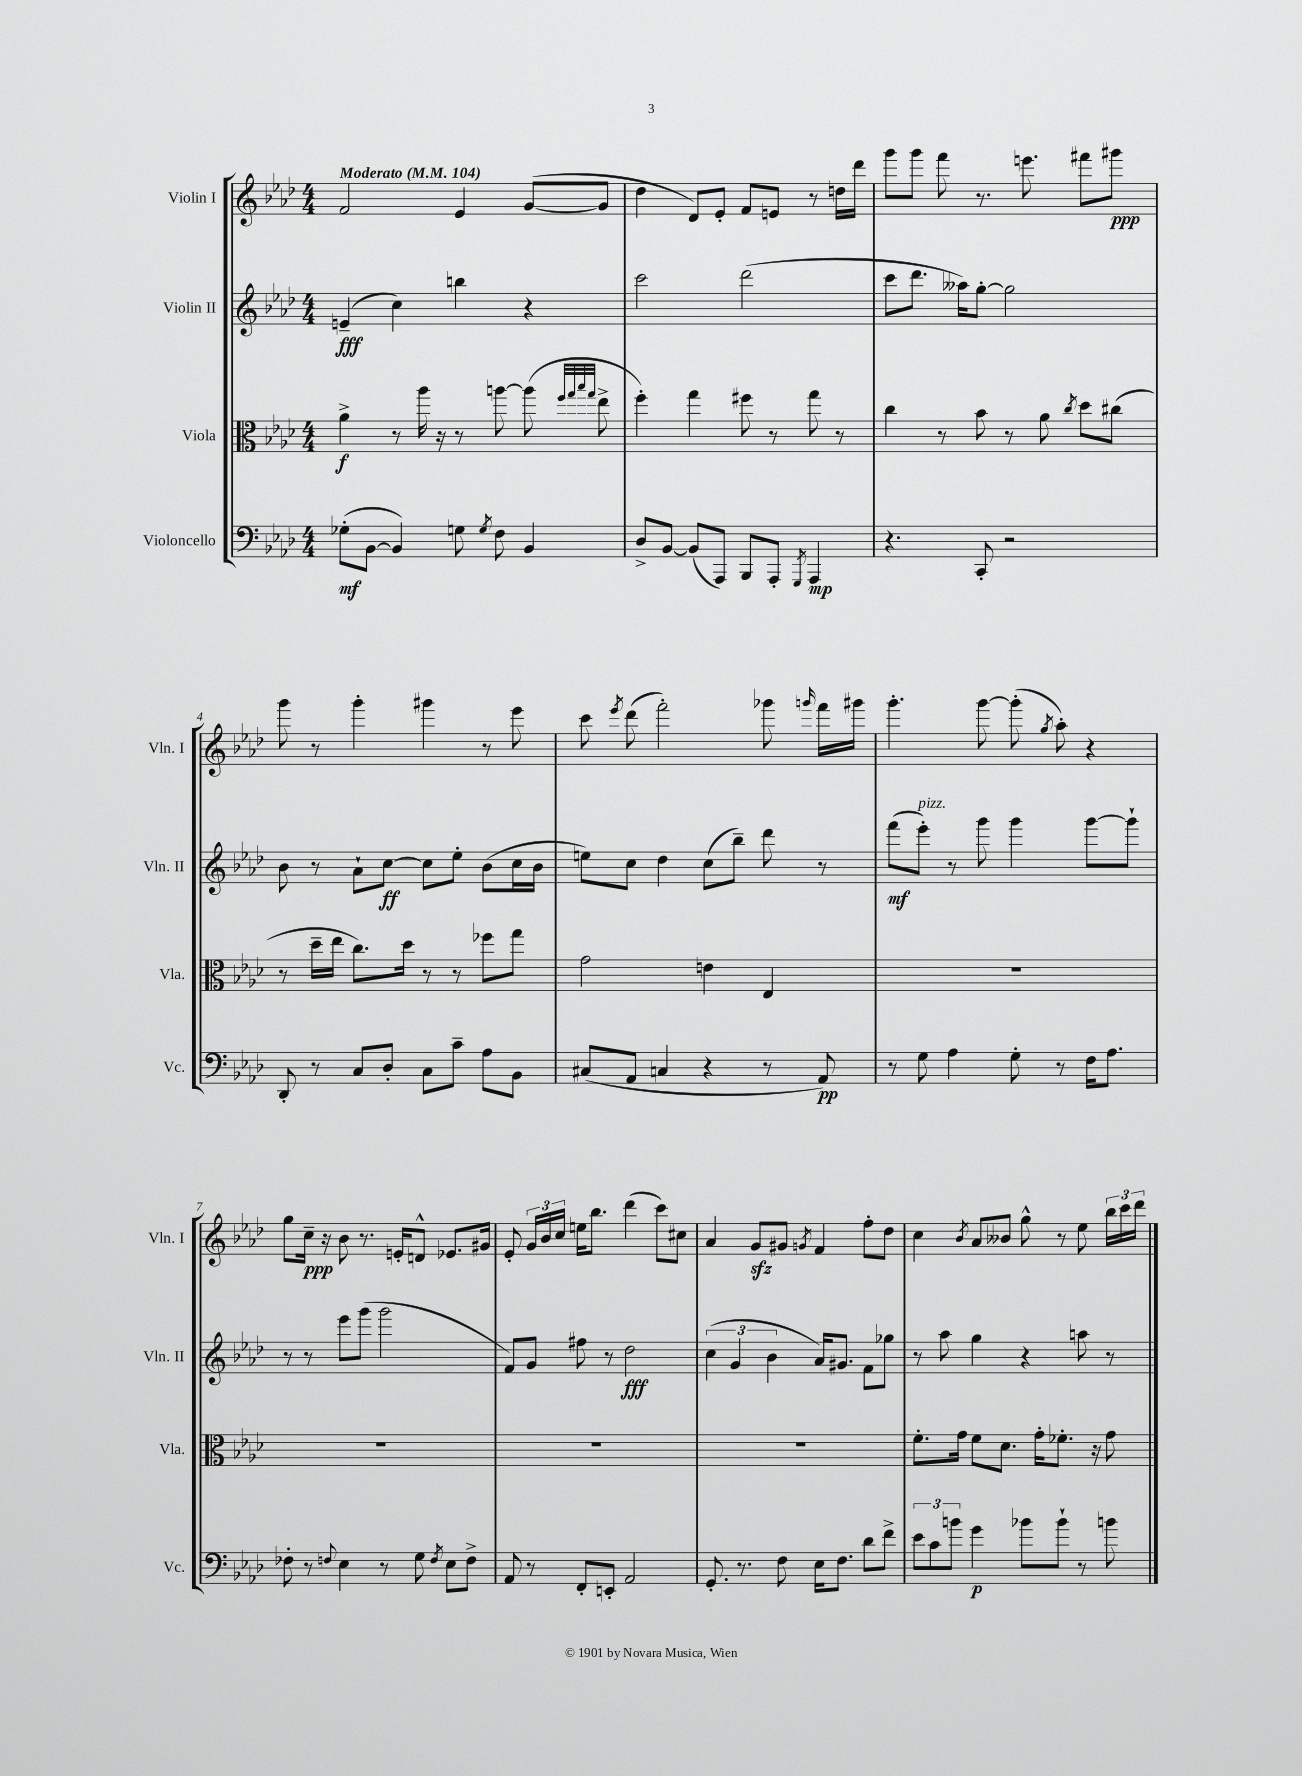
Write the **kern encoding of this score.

**kern	**dynam	**kern	**dynam	**kern	**dynam	**kern	**dynam
*part4	*part4	*part3	*part3	*part2	*part2	*part1	*part1
*staff4	*staff4	*staff3	*staff3	*staff2	*staff2	*staff1	*staff1
*I"Violoncello	*	*I"Viola	*	*I"Violin II	*	*I"Violin I	*
*I'Vc.	*	*I'Vla.	*	*I'Vln. II	*	*I'Vln. I	*
*clefF4	*	*clefC3	*	*clefG2	*	*clefG2	*
*k[b-e-a-d-]	*	*k[b-e-a-d-]	*	*k[b-e-a-d-]	*	*k[b-e-a-d-]	*
*M4/4	*	*M4/4	*	*M4/4	*	*M4/4	*
*MM104	*	*MM104	*	*MM104	*	*MM104	*
=1	=1	=1	=1	=1	=1	=1	=1
!	!	!	!	!	!	!LO:TX:a:B:t=Moderato	!
(8G-X'\L	mf	4a-^\	f	(4en~/	fff	2f/	.
[8BB-\J	.	.	.	.	.	.	.
4BB-/])	.	8r	.	4cc\)	.	.	.
.	.	16aa-\	.	.	.	.	.
.	.	16r	.	.	.	.	.
8Gn\	.	8r	.	4bbn\	.	4e-/	.
8qG/	.	.	.	.	.	.	.
8F\	.	[8aan\	.	.	.	.	.
4BB-/	.	(8aa\]	.	4r	.	([8g/L	.
.	.	32qqff/LLL	.	.	.	.	.
.	.	32qqgg/	.	.	.	.	.
.	.	32qqbb-/	.	.	.	.	.
.	.	32qqgg/JJJ	.	.	.	.	.
.	.	8ee-^\	.	.	.	8g/J]	.
=2	=2	=2	=2	=2	=2	=2	=2
8D-^/L	.	4ff'\)	.	2ccc\	.	4dd-\	.
[8BB-/J	.	.	.	.	.	.	.
(8BB-/L]	.	4gg\	.	.	.	8d-/L)	.
8AAA-/J)	.	.	.	.	.	8e-'/J	.
8BBB-/L	.	8ff#X\	.	(2ddd-\	.	8f/L	.
8AAA-'/J	.	8r	.	.	.	8en/J	.
8qGGG/	.	.	.	.	.	.	.
4AAA-/	mp	8gg\	.	.	.	8r	.
.	.	8r	.	.	.	16ddn\LL	.
.	.	.	.	.	.	16ddd-\JJ	.
=3	=3	=3	=3	=3	=3	=3	=3
4.r	.	4cc\	.	8ccc\L	.	8ggg\L	.
.	.	.	.	8.ddd-\J	.	8ggg\J	.
.	.	8r	.	.	.	8fff\	.
.	.	.	.	16aa--X\KL)	.	.	.
8CC'/	.	8b-\	.	[8gg'\J	.	8.r	.
2r	.	8r	.	2gg\]	.	.	.
.	.	.	.	.	.	8.eeen\	.
.	.	8a-\	.	.	.	.	.
.	.	8qcc/	.	.	.	.	.
.	.	8dd-\L	.	.	.	8fff#X\L	.
.	.	(8cc#X\J	.	.	.	8ggg#X\J	ppp
!!LO:LB:g=z
=4	=4	=4	=4	=4	=4	=4	=4
8DD-'/	.	8r	.	8b-\	.	8ggg\	.
8r	.	16dd-~\LL	.	8r	.	8r	.
.	.	16ee-\JJ	.	.	.	.	.
8C/L	.	8.cc\L)	.	8a-`\L	.	4ggg'\	.
8D-'/J	.	.	.	[8cc\J	ff	.	.
.	.	16dd-\Jk	.	.	.	.	.
8C\L	.	8r	.	8cc\L]	.	4ggg#X\	.
8c~\J	.	8r	.	8ee-'\J	.	.	.
8A-\L	.	8ff-X\L	.	(8b-\L	.	8r	.
8BB-\J	.	8gg\J	.	16cc\L	.	8eee-\	.
.	.	.	.	16b-\JJ	.	.	.
=5	=5	=5	=5	=5	=5	=5	=5
(8C#X/L	.	2g\	.	8een\L)	.	8ccc\	.
.	.	.	.	.	.	8qeee-/	.
8AA-/J	.	.	.	8cc\J	.	(8ddd-\	.
4Cn/	.	.	.	4dd-\	.	2fff'\)	.
4r	.	4en\	.	(8cc\L	.	.	.
.	.	.	.	8bb-~\J)	.	.	.
8r	.	4E-/	.	8ddd-\	.	8ggg-X\	.
.	.	.	.	.	.	16qqgggn/	.
8AA-/)	pp	.	.	8r	.	16fff\LL	.
.	.	.	.	.	.	16ggg#X\JJ	.
=6	=6	=6	=6	=6	=6	=6	=6
8r	.	1r	.	(8fff\L	mf	4.ggg'\	.
!	!	!	!	!LO:TX:a:i:t=pizz.	!	!	!
8G\	.	.	.	8eee-'\J)	.	.	.
4A-\	.	.	.	8r	.	.	.
.	.	.	.	8ggg\	.	[8ggg\	.
8G'\	.	.	.	4ggg\	.	(8ggg'\]	.
.	.	.	.	.	.	8qgg/	.
8r	.	.	.	.	.	8aa-'\)	.
16F\KL	.	.	.	[8ggg\L	.	4r	.
8.A-\J	.	.	.	.	.	.	.
.	.	.	.	8ggg`\J]	.	.	.
!!LO:LB:g=z
=7	=7	=7	=7	=7	=7	=7	=7
8F-X'\	.	1r	.	8r	.	8gg\L	.
8r	.	.	.	8r	.	16cc~\Jk	ppp
.	.	.	.	.	.	16r	.
8qqFn/	.	.	.	.	.	.	.
4E-\	.	.	.	8eee-\L	.	8b-\	.
.	.	.	.	(8ggg\J	.	8.r	.
8r	.	.	.	2ggg\	.	.	.
.	.	.	.	.	.	16en'/KL	.
8G\	.	.	.	.	.	8dn^^/J	.
8qF/	.	.	.	.	.	.	.
8E-\L	.	.	.	.	.	8.e-X/L	.
8F^\J	.	.	.	.	.	.	.
.	.	.	.	.	.	16g#X/Jk	.
=8	=8	=8	=8	=8	=8	=8	=8
8AA-/	.	1r	.	8f/L)	.	8e-'/	.
8r	.	.	.	8g/J	.	24g/LL	.
.	.	.	.	.	.	24b-/	.
.	.	.	.	.	.	24cc/JJ	.
8FF'/L	.	.	.	8ff#X\	.	16een\KL	.
.	.	.	.	.	.	8.bb-\J	.
8EEn'/J	.	.	.	8r	.	.	.
2AA-/	.	.	.	2dd-\	fff	(4ddd-\	.
.	.	.	.	.	.	8ccc\L)	.
.	.	.	.	.	.	8cc#X\J	.
=9	=9	=9	=9	=9	=9	=9	=9
8.GG'/	.	1r	.	(6cc\	.	4a-/	.
.	.	.	.	6g/	.	.	.
8.r	.	.	.	.	.	.	.
.	.	.	.	.	.	8gzz/L	.
.	.	.	.	6b-\	.	.	.
8F\	.	.	.	.	.	8g#X/J	.
.	.	.	.	.	.	8qgn/	.
16E-\KL	.	.	.	16a-/KL)	.	4f/	.
8.F\J	.	.	.	8.g#X/J	.	.	.
8d-\L	.	.	.	8f\L	.	8ff'\L	.
8f^\J	.	.	.	8gg-X\J	.	8dd-\J	.
=10	=10	=10	=10	=10	=10	=10	=10
12e-\L	.	8.f'\L	.	8r	.	4cc\	.
12c\	.	.	.	.	.	.	.
.	.	.	.	8aa-\	.	.	.
12bn\J	.	.	.	.	.	.	.
.	.	16g\Jk	.	.	.	.	.
.	.	.	.	.	.	8qb-/	.
4g\	p	8f\L	.	4gg\	.	8a-/L	.
.	.	8.d-\J	.	.	.	8b--X/J	.
8b-X\L	.	.	.	4r	.	8gg^^\	.
.	.	16g'\KL	.	.	.	.	.
8b-`\J	.	8.f-X'\J	.	.	.	8r	.
8r	.	.	.	8aan\	.	8ee-\	.
.	.	16r	.	.	.	.	.
8bn\	.	8g\	.	8r	.	24bb-\LL	.
.	.	.	.	.	.	24ccc\	.
.	.	.	.	.	.	24ddd-\JJ	.
==	==	==	==	==	==	==	==
*-	*-	*-	*-	*-	*-	*-	*-
